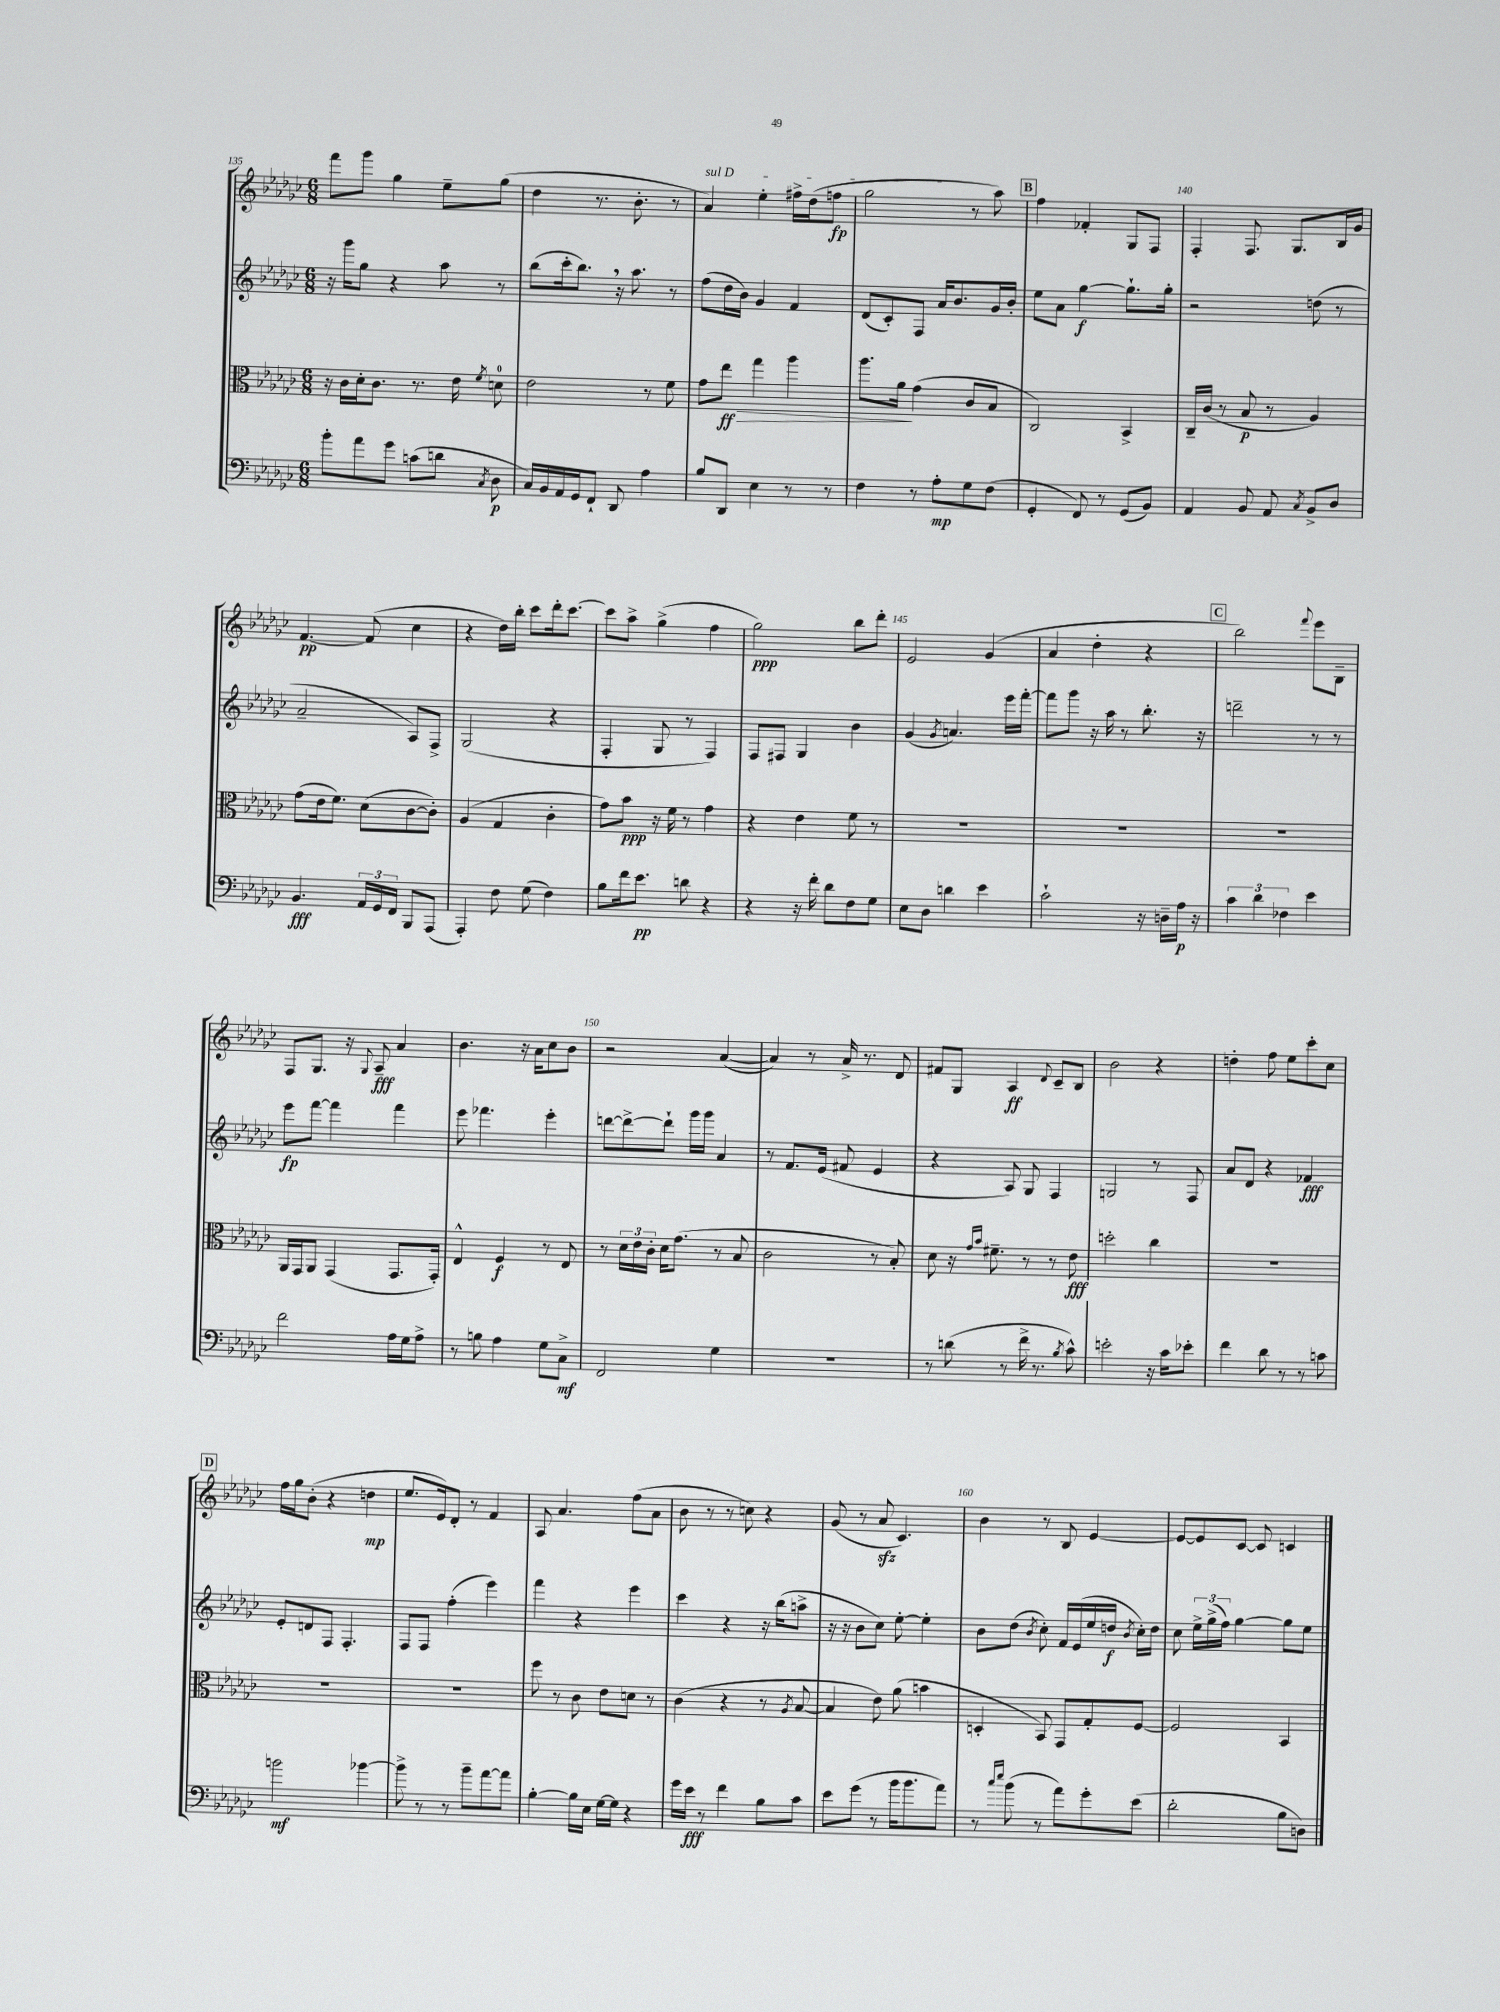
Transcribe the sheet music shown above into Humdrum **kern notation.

**kern	**dynam	**kern	**dynam	**kern	**dynam	**kern	**dynam
*part4	*part4	*part3	*part3	*part2	*part2	*part1	*part1
*staff4	*staff4	*staff3	*staff3	*staff2	*staff2	*staff1	*staff1
*clefF4	*	*clefC3	*	*clefG2	*	*clefG2	*
*k[b-e-a-d-g-c-]	*	*k[b-e-a-d-g-c-]	*	*k[b-e-a-d-g-c-]	*	*k[b-e-a-d-g-c-]	*
*M6/8	*	*M6/8	*	*M6/8	*	*M6/8	*
=135	=135	=135	=135	=135	=135	=135	=135
8b-'\L	.	16r	.	16r	.	8fff\L	.
.	.	16c-\LL	.	16ggg-\KL	.	.	.
8a-\	.	16d-'\J	.	8gg-\J	.	8ggg-\J	.
.	.	8.c-\J	.	.	.	.	.
8g-\J	.	.	.	4r	.	4gg-\	.
(8cn\L	.	8.r	.	.	.	.	.
8dn\J	.	.	.	8aa-\	.	8ee-~\L	.
.	.	16e-\	.	.	.	.	.
8qC-/	.	8qf/	.	.	.	.	.
8D-\	p	8dn\	.	8r	.	(8gg-\J	.
=136	=136	=136	=136	=136	=136	=136	=136
16C-/LL)	.	2e-\	.	(8bb-\L	.	4dd-\	.
16BB-/	.	.	.	.	.	.	.
16AA-/	.	.	.	16ccc-'\k	.	.	.
16GG-/J	.	.	.	8.bb-,\J)	.	.	.
8FF`/J	.	.	.	.	.	8.r	.
8DD-/	.	.	.	16r	.	.	.
.	.	.	.	8.aa-\	.	8.b-'\	.
4A-\	.	8r	.	.	.	.	.
.	.	8f\	.	8r	.	8r	.
=137	=137	=137	=137	=137	=137	=137	=137
!	!	!	!	!	!	!LO:TX:a:i:t=sul D	!
8B-/L	.	8g-\L	.	(8ff\L	.	4a-/)	.
!	!	!	!LO:HP:b	!	!	!	!
8DD-/J	.	8ee-\J	> ff	16dd-\L	.	.	.
.	.	.	.	16b-\JJ)	.	.	.
4E-\	.	4gg-\	.	4g-/	.	4ee-'\	.
8r	.	4aa-\	.	4f/	.	16ff#X^\LL	.
.	.	.	.	.	.	(16dd-\J	.
8r	.	.	.	.	.	8ffn\J	fp
=138	=138	=138	=138	=138	=138	=138	=138
4F\	.	8.aa-\L	.	(8d-/L	.	2gg-\	.
.	.	.	.	8c-'/)	.	.	.
.	.	16a-\Jk	.	.	.	.	.
8r	.	(4g-\	]	8F/J	.	.	.
8A-'\L	mp	.	.	16a-/KL	.	.	.
.	.	.	.	8.b-/	.	.	.
8G-\	.	8c-/L	.	.	.	8r	.
(8F\J	.	8B-/J	.	16g-/L	.	8aa-\)	.
.	.	.	.	16b-'/JJ	.	.	.
!!LO:REH:place=s1:t=B
=139	=139	=139	=139	=139	=139	=139	=139
4GG-'/	.	2C-/)	.	8ee-\L	.	4ff\	.
.	.	.	.	8a-\J	.	.	.
8FF/)	.	.	.	[4gg-\	f	4f-X'/	.
8r	.	.	.	.	.	.	.
(8GG-/L	.	4BB-^/	.	8.gg-`\L]	.	8G-/L	.
8BB-/J)	.	.	.	.	.	8F/J	.
.	.	.	.	16gg-'\Jk	.	.	.
=140	=140	=140	=140	=140	=140	=140	=140
4AA-/	.	16C-~/LL	.	2r	.	4F'/	.
.	.	(16c-/JJ	.	.	.	.	.
.	.	8r	.	.	.	.	.
8BB-/	.	8B-/	p	.	.	8.F/	.
8AA-/	.	8r	.	.	.	.	.
.	.	.	.	.	.	8.G-/L	.
8qC-/	.	.	.	.	.	.	.
8BB-^/L	.	4A-/)	.	(8ddn\	.	.	.
8D-/J	.	.	.	8r	.	16B-/L	.
.	.	.	.	.	.	16g-/JJ	.
!!LO:LB:g=z
=141	=141	=141	=141	=141	=141	=141	=141
4.BB-/	fff	(8g-\L	.	2a-~/	.	[4.f/	pp
.	.	16e-\k	.	.	.	.	.
.	.	8.f\J)	.	.	.	.	.
24AA-/LL	.	(8d-\L	.	.	.	(8f/]	.
24GG-/	.	.	.	.	.	.	.
24FF/JJ	.	.	.	.	.	.	.
8BBB-/L	.	[8c-\	.	8A-/L)	.	4cc-\	.
(8AAA-/J	.	8c-'\J])	.	8F^/J	.	.	.
=142	=142	=142	=142	=142	=142	=142	=142
4AAA-'/)	.	(4A-/	.	(2G-/	.	4r	.
8F\	.	4G-/	.	.	.	16dd-\LL)	.
.	.	.	.	.	.	16bb-'\JJ	.
(8G-\	.	.	.	.	.	8ccc-\L	.
4F\)	.	4c-'\	.	4r	.	16ddd-'\k	.
.	.	.	.	.	.	[8.ccc-\J	.
=143	=143	=143	=143	=143	=143	=143	=143
8B-\L	.	8g-\L)	.	4F'/	.	8ccc-\L]	.
16f\k	.	8b-\J	ppp	.	.	8aa-^\J	.
8.e-\J	pp	.	.	.	.	.	.
.	.	16r	.	8G-/	.	(4gg-^\	.
.	.	16f\	.	.	.	.	.
8dn\	.	8r	.	8r	.	.	.
4r	.	4g-\	.	4F/)	.	4ff\	.
=144	=144	=144	=144	=144	=144	=144	=144
4r	.	4r	.	8F/L	.	2gg-\)	ppp
.	.	.	.	8F#X/J	.	.	.
16r	.	4e-\	.	4G-/	.	.	.
16f'\	.	.	.	.	.	.	.
8d-\L	.	.	.	.	.	.	.
8F\	.	8f\	.	4b-\	.	8bb-\L	.
8G-\J	.	8r	.	.	.	8ddd-'\J	.
=145	=145	=145	=145	=145	=145	=145	=145
8E-\L	.	2.r	.	(4g-/	.	2e-/	.
8D-\J	.	.	.	.	.	.	.
.	.	.	.	8qg-/	.	.	.
4dn\	.	.	.	4.an/)	.	.	.
4e-\	.	.	.	.	.	(4g-/	.
.	.	.	.	16eee-\LL	.	.	.
.	.	.	.	[16fff'\JJ	.	.	.
=146	=146	=146	=146	=146	=146	=146	=146
2c-`\	.	2.r	.	8fff\L]	.	4a-/	.
.	.	.	.	8ggg-\J	.	.	.
.	.	.	.	16r	.	4dd-'\	.
.	.	.	.	16aa-\	.	.	.
.	.	.	.	8r	.	.	.
16r	.	.	.	8.bb-'\	.	4r	.
16Dn~\LL	.	.	.	.	.	.	.
16A-\JJ	p	.	.	.	.	.	.
16r	.	.	.	16r	.	.	.
!!LO:REH:place=s1:t=C
=147	=147	=147	=147	=147	=147	=147	=147
6c-\	.	2.r	.	2dddn~\	.	2bb-\)	.
6d-\	.	.	.	.	.	.	.
6F-X\	.	.	.	.	.	.	.
.	.	.	.	.	.	8qqfff/	.
4e-\	.	.	.	8r	.	8eee-\L	.
.	.	.	.	8r	.	8B-~\J	.
!!LO:LB:g=z
=148	=148	=148	=148	=148	=148	=148	=148
2f\	.	16AA-/LL	.	8eee-\L	fp	8F/L	.
.	.	16GG-/J	.	.	.	.	.
.	.	8AA-/J	.	[8fff\J	.	8.G-/J	.
.	.	(4GG-/	.	4fff\]	.	.	.
.	.	.	.	.	.	16r	.
.	.	.	.	.	.	8qqG-/	.
.	.	.	.	.	.	8A-~/	fff
16A-\LL	.	8.GG-/L	.	4fff\	.	4a-/	.
16G-\J	.	.	.	.	.	.	.
8A-^\J	.	.	.	.	.	.	.
.	.	16GG-'/Jk)	.	.	.	.	.
=149	=149	=149	=149	=149	=149	=149	=149
8r	.	4E-^^/	.	8eee-\	.	4.b-\	.
8Bn\	.	.	.	4.fff-X\	.	.	.
4A-\	.	4F/	f	.	.	.	.
.	.	.	.	.	.	16r	.
.	.	.	.	.	.	16a-\KL	.
8G-\L	.	8r	.	4eee-'\	.	8cc-\	.
8C-^\J	mf	8E-/	.	.	.	8b-\J	.
=150	=150	=150	=150	=150	=150	=150	=150
2FF/	.	8r	.	[8dddn\L	.	2r	.
.	.	24d-\LL	.	8ddd^\_	.	.	.
.	.	24e-\	.	.	.	.	.
.	.	24c-'\JJ	.	.	.	.	.
.	.	16d-\KL	.	8ddd`\J]	.	.	.
.	.	(8.g-\J	.	.	.	.	.
.	.	.	.	16ggg-\LL	.	.	.
.	.	.	.	16ggg-\JJ	.	.	.
4G-\	.	8r	.	4a-/	.	([4a-/	.
.	.	8B-/	.	.	.	.	.
=151	=151	=151	=151	=151	=151	=151	=151
2.r	.	2c-\	.	8r	.	4a-/])	.
.	.	.	.	8.f/L	.	.	.
.	.	.	.	.	.	8r	.
.	.	.	.	(16e-/Jk	.	.	.
.	.	.	.	8f#X/	.	16a-^/	.
.	.	.	.	.	.	8.r	.
.	.	8r	.	4e-/	.	.	.
.	.	8B-'/)	.	.	.	8d-/	.
=152	=152	=152	=152	=152	=152	=152	=152
8r	.	8d-\	.	4r	.	8f#X/L	.
(8dn\	.	16r	.	.	.	8G-/J	.
.	.	16qqg-/LL	.	.	.	.	.
.	.	16qqb-/JJ	.	.	.	.	.
.	.	8.f#X~\	.	.	.	.	.
8r	.	.	.	8A-/)	.	4A-/	ff
16f^\	.	8r	.	8G-/	.	.	.
8.r	.	.	.	.	.	.	.
.	.	.	.	.	.	8qqd-/	.
.	.	8r	.	4F/	.	8c-~/L	.
8qB-/	.	.	.	.	.	.	.
8c-^^\)	.	8e-\	fff	.	.	8B-/J	.
=153	=153	=153	=153	=153	=153	=153	=153
2en'\	.	2ddn'\	.	2Gn/	.	2b-\	.
16r	.	4cc-\	.	8r	.	4r	.
16c-\KL	.	.	.	.	.	.	.
8e-X'\J	.	.	.	8F/	.	.	.
=154	=154	=154	=154	=154	=154	=154	=154
4f\	.	2.r	.	8a-/L	.	4ddn'\	.
.	.	.	.	8d-/J	.	.	.
8d-\	.	.	.	4r	.	8ff\	.
8r	.	.	.	.	.	8ee-\L	.
8r	.	.	.	4f-X/	fff	8ccc-'\	.
8cn\	.	.	.	.	.	8cc-\J	.
!!LO:LB:g=z
!!LO:REH:place=s1:t=D
=155	=155	=155	=155	=155	=155	=155	=155
2bn\	mf	2.r	.	8e-'/L	.	16ff\LL	.
.	.	.	.	.	.	16gg-\J	.
.	.	.	.	8dn/	.	(8b-'\J	.
.	.	.	.	8F/J	.	4r	.
.	.	.	.	4.F'/	.	.	.
[4b-X\	.	.	.	.	.	4ddn\	mp
=156	=156	=156	=156	=156	=156	=156	=156
8b-^\]	.	2.r	.	8F/L	.	8.ee-/L	.
8r	.	.	.	8F/J	.	.	.
.	.	.	.	.	.	16e-/k)	.
8r	.	.	.	(4ff'\	.	8d-'/J	.
8b-~\L	.	.	.	.	.	8r	.
[8a-\	.	.	.	4eee-\)	.	4f/	.
8a-\J]	.	.	.	.	.	.	.
=157	=157	=157	=157	=157	=157	=157	=157
[4B-'\	.	8ff\	.	4fff\	.	8A-/	.
.	.	8r	.	.	.	4.a-/	.
16B-\LL]	.	8c-\	.	4r	.	.	.
16E-\JJ	.	.	.	.	.	.	.
[16G-\LL	.	8e-\L	.	.	.	.	.
16G-\JJ]	.	.	.	.	.	.	.
4r	.	8dn\J	.	4eee-\	.	(8ff\L	.
.	.	8r	.	.	.	8a-\J	.
=158	=158	=158	=158	=158	=158	=158	=158
16g-\LL	.	(4c-\	.	4ccc-\	.	8b-\	.
16e-\JJ	fff	.	.	.	.	.	.
8r	.	.	.	.	.	8r	.
4f\	.	4r	.	4r	.	8r	.
.	.	.	.	.	.	8ccn\)	.
8B-\L	.	8r	.	16r	.	4r	.
.	.	.	.	(16bb-\KL	.	.	.
.	.	8qA-/	.	.	.	.	.
8c-\J	.	[8B-/	.	8aan^\J	.	.	.
=159	=159	=159	=159	=159	=159	=159	=159
8e-\L	.	4B-/]	.	16r	.	(8g-/	.
.	.	.	.	16r	.	.	.
(8g-\J	.	.	.	8b-\L	.	8r	.
8r	.	8e-\)	.	8cc-\J)	.	8a-zz/	.
16b-\KL	.	(8a-\	.	[8ee-'\	.	4.c-/)	.
8.b-\	.	.	.	.	.	.	.
.	.	4bn\	.	4ee-'\]	.	.	.
8a-\J)	.	.	.	.	.	.	.
=160	=160	=160	=160	=160	=160	=160	=160
8r	.	4Dn'/	.	8b-\L	.	4b-\	.
16qqcc-/LL	.	.	.	.	.	.	.
16qqee-/JJ	.	.	.	.	.	.	.
(8b-\	.	.	.	(8dd-\J	.	.	.
.	.	.	.	8qb-/	.	.	.
8r	.	8BB-/)	.	8cc-'\)	.	8r	.
8a-\L)	.	8GG-/L	.	16f/LL	.	8B-/	.
.	.	.	.	(16e-/	.	.	.
8g-'\	.	8G-'/	.	16ee-/	.	[4e-/	.
.	.	.	.	16ddn/JJ	f	.	.
.	.	.	.	8qb-/	.	.	.
(8e-\J	.	[8F/J	.	16cc-'\LL)	.	.	.
.	.	.	.	16dd\JJ	.	.	.
=161	=161	=161	=161	=161	=161	=161	=161
2d-'\	.	2F/]	.	8cc-\	.	8e-/L_	.
.	.	.	.	24ee-^\LL	.	8e-/]	.
.	.	.	.	(24gg-^\	.	.	.
.	.	.	.	24ff\JJ)	.	.	.
.	.	.	.	[4gg-\	.	[8c-/J	.
.	.	.	.	.	.	8c-/]	.
8B-\L	.	4BB-/	.	8gg-\L]	.	4cn/	.
8Dn\J)	.	.	.	8ee-\J	.	.	.
==	==	==	==	==	==	==	==
*-	*-	*-	*-	*-	*-	*-	*-
